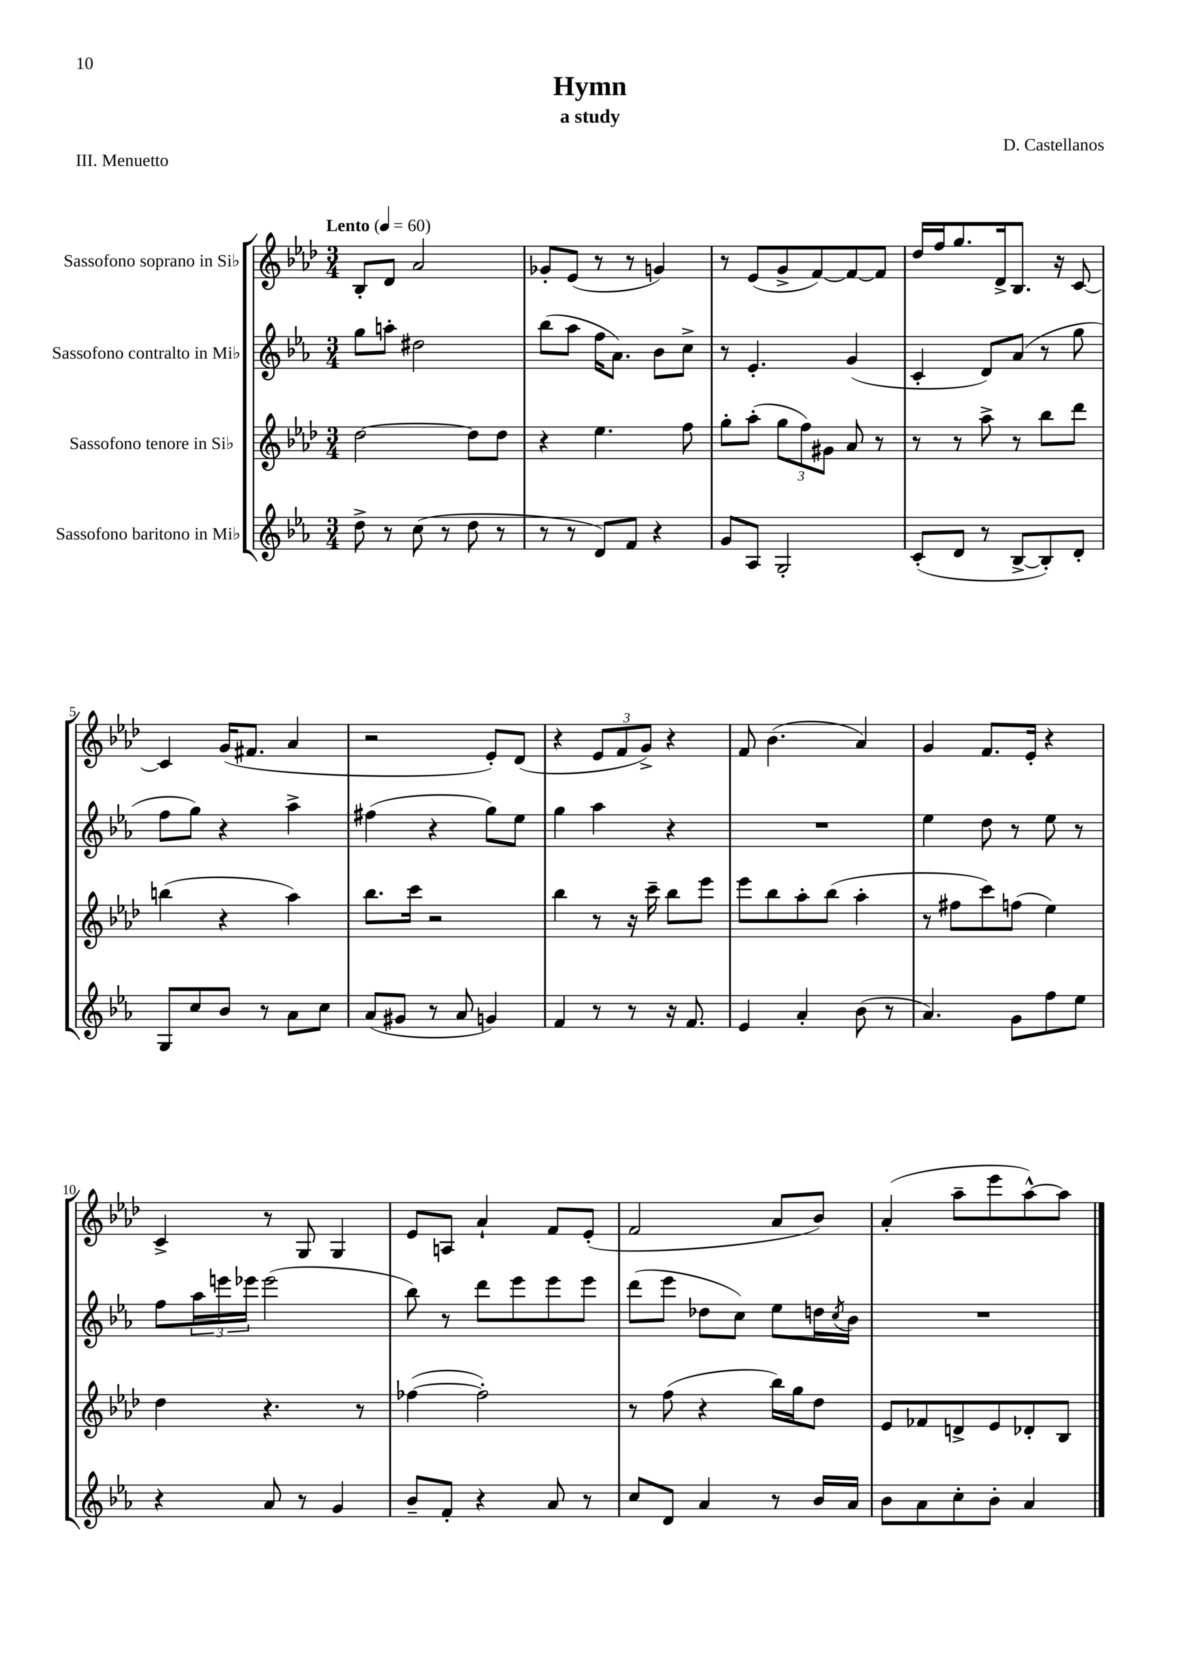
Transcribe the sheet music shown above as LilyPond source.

\header { title = "Hymn" composer = "D. Castellanos" subtitle = "a study" piece = "III. Menuetto" }
<<
\new StaffGroup <<
\new Staff = "s0" \with { instrumentName = "Sassofono soprano in Sib" } {
    \clef treble \key aes \major \numericTimeSignature \time 3/4 \tempo "Lento" 4 = 60
    bes8-. des'8 aes'2 |
    ges'8-. ees'8( r8 r8 g'4) |
    r8 ees'8( g'8-> f'8~) f'8~ f'8 |
    des''16 f''16 g''8. des'16-> bes8. r16 c'8~ |
    c'4 g'16( fis'8. aes'4 |
    r2 ees'8-.) des'8( |
    r4 \tuplet 3/2 { ees'8 f'8 g'8->) } r4 |
    f'8 bes'4.( aes'4) |
    g'4 f'8. ees'16-. r4 |
    c'4-> r8 g8 g4 |
    ees'8 a8 aes'4-! f'8 ees'8-.( |
    f'2 aes'8 bes'8) |
    aes'4-.( aes''8-- ees'''8 aes''8~-^) aes''8 \bar "|." |
}
\new Staff = "s1" \with { instrumentName = "Sassofono contralto in Mib" } {
    \clef treble \key ees \major \numericTimeSignature \time 3/4
    g''8 a''8-. dis''2 |
    bes''8( aes''8 f''16 aes'8.) bes'8 c''8-> |
    r8 ees'4.-. g'4( |
    c'4-. d'8) aes'8( r8 g''8 |
    f''8 g''8) r4 aes''4-> |
    fis''4( r4 g''8) ees''8 |
    g''4 aes''4 r4 |
    R2. |
    ees''4 d''8 r8 ees''8 r8 |
    f''8 \tuplet 3/2 { aes''16 e'''16 ees'''16 } ees'''2( |
    bes''8) r8 d'''8 ees'''8 ees'''8 ees'''8 |
    d'''8( ees'''8 des''8 c''8) ees''8 d''16 \acciaccatura { c''8 } bes'16 |
    R2. \bar "|." |
}
\new Staff = "s2" \with { instrumentName = "Sassofono tenore in Sib" } {
    \clef treble \key aes \major \numericTimeSignature \time 3/4
    des''2~ des''8 des''8 |
    r4 ees''4. f''8 |
    g''8-. aes''8-.( \tuplet 3/2 { g''8 f''8) gis'8 } aes'8 r8 |
    r8 r8 aes''8-> r8 bes''8 des'''8 |
    b''4( r4 aes''4) |
    bes''8. c'''16 r2 |
    bes''4 r8 r16 c'''16-- bes''8 ees'''8 |
    ees'''8 bes''8 aes''8-. bes''8( aes''4-. |
    r8 fis''8 c'''8) f''8( ees''4) |
    des''4 r4. r8 |
    fes''4~( fes''2-.) |
    r8 f''8( r4 bes''16) g''16 des''8 |
    ees'8 fes'8 d'8-> ees'8 des'8-. bes8 \bar "|." |
}
\new Staff = "s3" \with { instrumentName = "Sassofono baritono in Mib" } {
    \clef treble \key ees \major \numericTimeSignature \time 3/4
    d''8-> r8 c''8( r8 d''8 r8 |
    r8 r8 d'8) f'8 r4 |
    g'8 aes8 g2-. |
    c'8-.( d'8 r8 bes8~-> bes8-.) d'8-. |
    g8 c''8 bes'8 r8 aes'8 c''8 |
    aes'8( gis'8 r8 aes'8 g'4) |
    f'4 r8 r8 r16 f'8. |
    ees'4 aes'4-. bes'8( r8 |
    aes'4.) g'8 f''8 ees''8 |
    r4 aes'8 r8 g'4 |
    bes'8-- f'8-. r4 aes'8 r8 |
    c''8 d'8 aes'4 r8 bes'16 aes'16 |
    bes'8 aes'8 c''8-. bes'8-. aes'4 \bar "|." |
}
>>
>>
